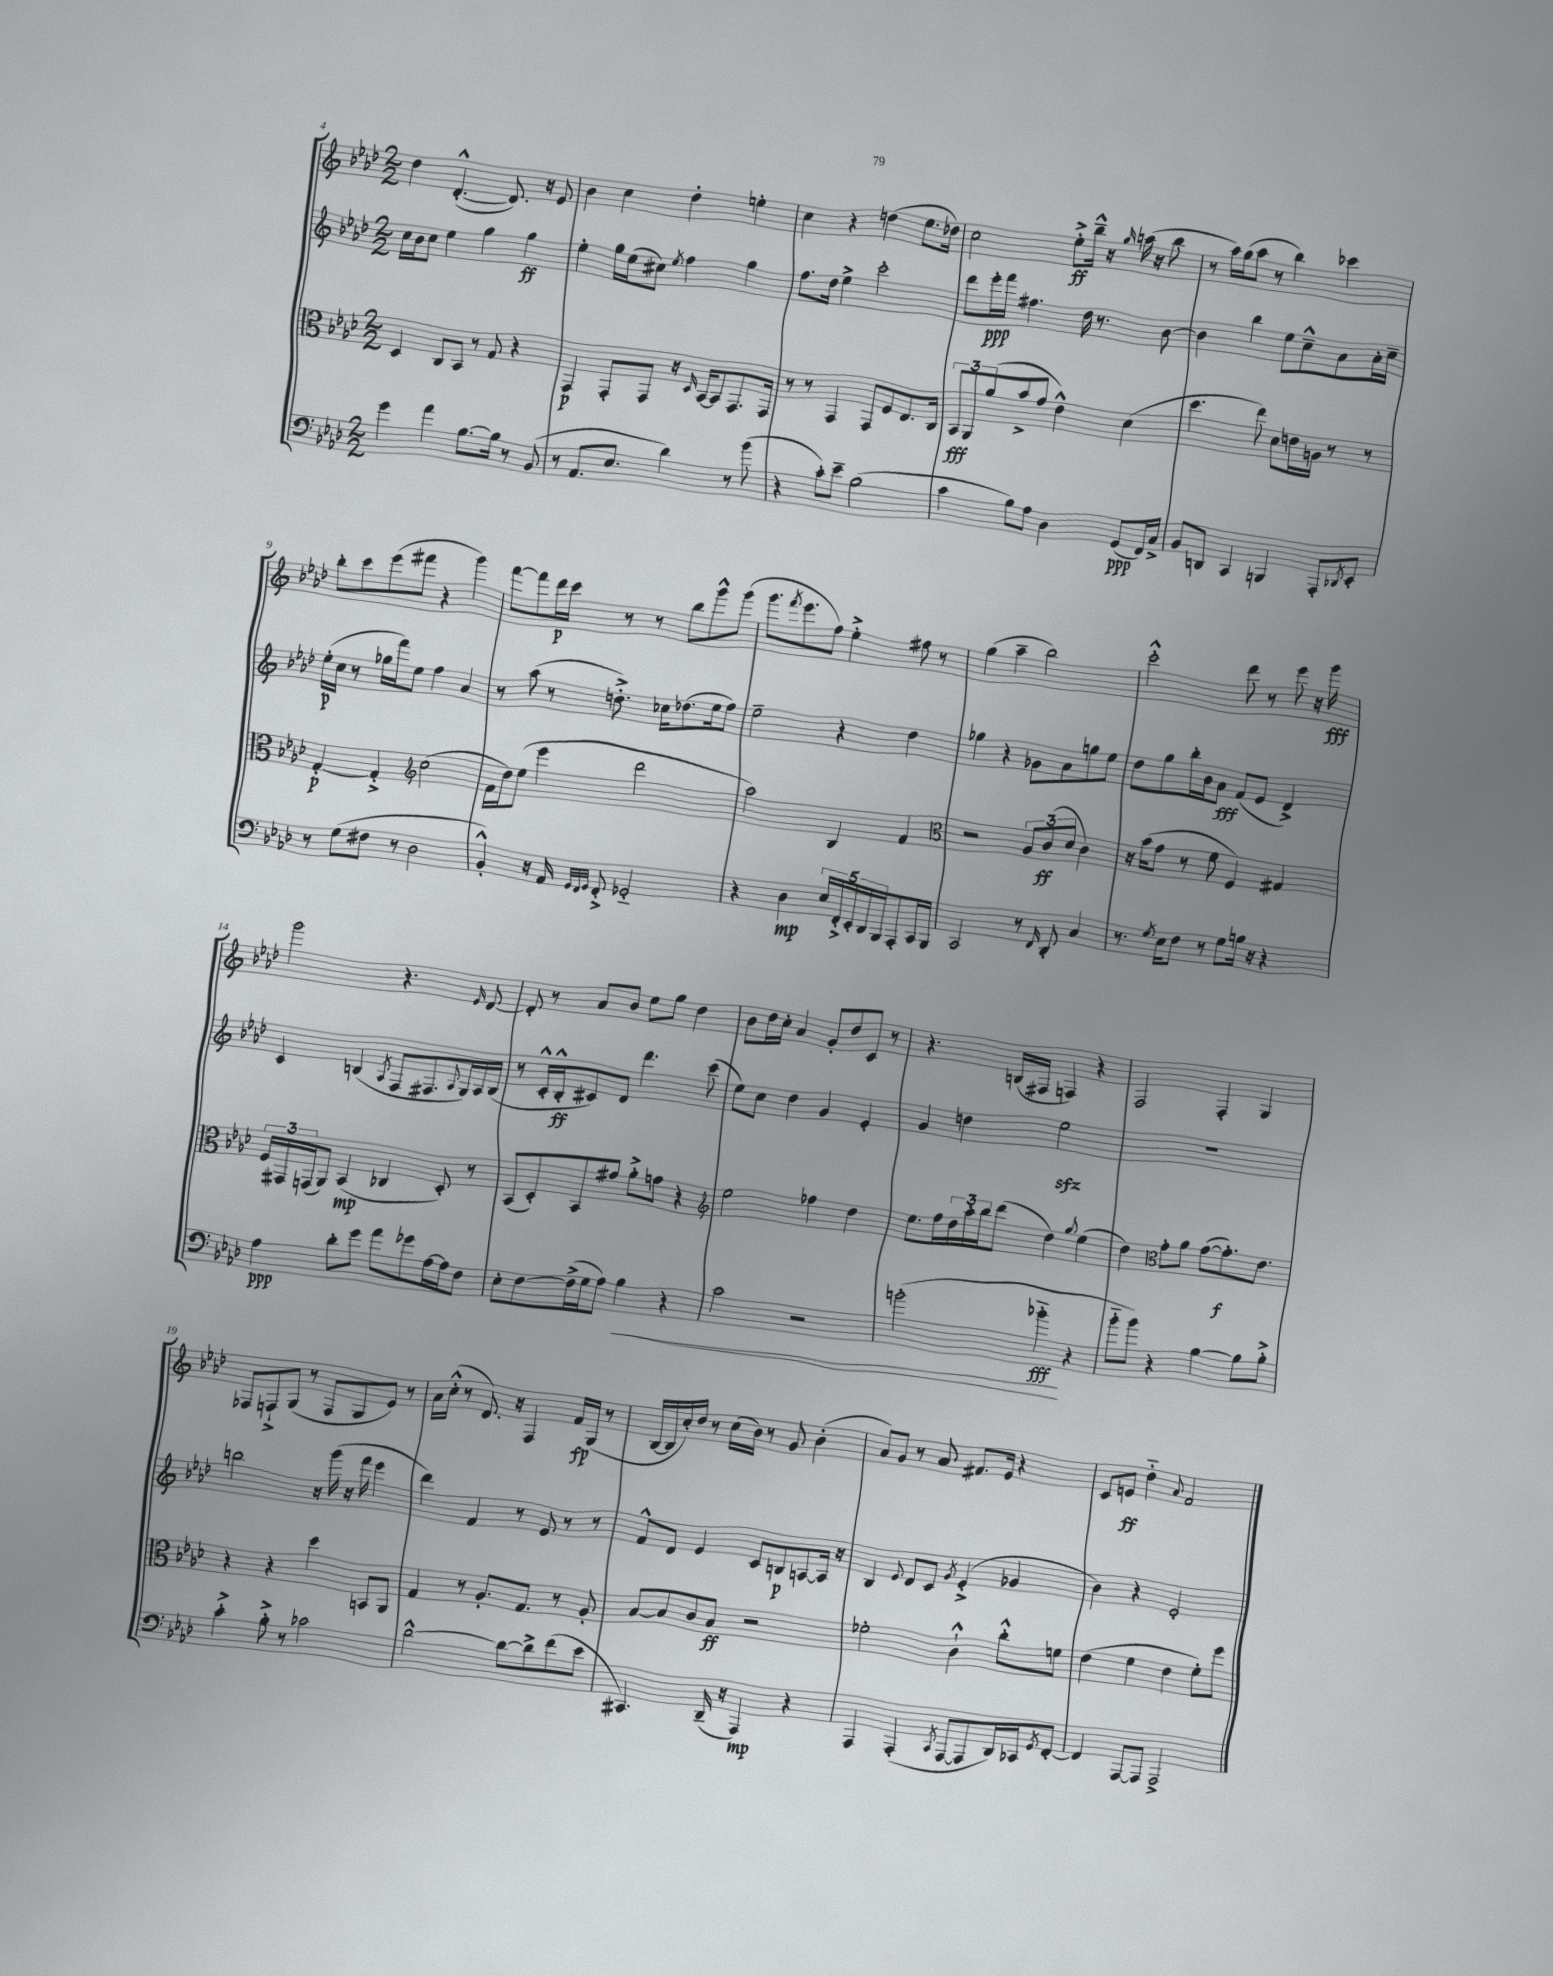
<<
\new StaffGroup <<
\new Staff = "s0" {
    \clef treble \key aes \major \numericTimeSignature \time 2/2
    des''4 des'4.~-.-^( des'8.) r16 ees'8 |
    bes'4 c''4 des''4-. e''4-. |
    c''4 r4 d''4( ees''8. des''16) |
    c''2 ees''8-.->\ff bes''16---^ r16 \grace { g''16 } a''16( r16 bes''8 |
    r8 aes''16) g''16( aes''8 r8 bes''4) ces'''4 |
    bes''8-. c'''8 ees'''8( fis'''8 r4 g'''4) |
    f'''8~ f'''8 des'''16\p c'''16 r8 r8 bes''8 g'''8-^ g'''8( |
    g'''8. \acciaccatura { f'''8 } ees'''8. f''8) ees''4-.-> fis''8 r8 |
    g''4( aes''4-- bes''2) |
    c'''2-.-^ des'''8 r8 ees'''8 r16 g'''16\fff |
    g'''2 r4. \grace { ees'16 } des'8~ |
    des'8-. r8 aes'8 bes'8 ees''8 g''8 des''4 |
    bes'8 des''16 c''16-. aes'4 g'8-. des''8 c'8 r8 |
    r4. b16( fis16 f4) r4 |
    f2 f4-. g4 |
    fes8 f8-!-> g8( r8 f8 g8 ees'8) r8 |
    aes'16 c''16-.-^( r8 des'8.) r16 f4 f'16\fp g16( r8 |
    bes16~ bes16 c''16-.) des''16 r8 c''16( bes'16) r8 g'8 bes'4-.( |
    aes'8) g'8 r8 aes'8 fis'8. ees'16 r4 |
    c'8 e'8\ff des''4-_ \appoggiatura { aes'8 } f'2 \bar "|." |
}
\new Staff = "s1" {
    \clef treble \key aes \major \numericTimeSignature \time 2/2
    c''16 bes'16 c''8 ees''4 g''4 g''4\ff |
    ees''4-. g''16 ees''16( cis''8) \acciaccatura { ees''8 } f''4 g''4 |
    f''8. des''16 ees''4-> c'''2-. |
    des'''8 ees'''16-.\ppp f'''16 fis''4. des''16 r8. bes'8~ |
    bes'4 bes''4 ees''8 c''8---^ aes'8 aes'16-. c''16-- |
    ees''16-.\p( c''16 r8 ges''16 f'''16) ees''8 f''4 aes'4 |
    r8 aes''8( r8 d''8.-.->) ces''16 des''8.( ees''16 f''8) |
    ees''2-- r4 des''4 |
    ges''4 r4 ges'8 aes'8 g''8 ees''8 |
    des''8 g''8 bes''16-. bes'16 aes'8\fff f'8( ees'8 des'4->) |
    c'4 b4( \acciaccatura { aes8 } f8 fis8. \appoggiatura { aes8 } g16) aes16 b16( |
    r8 c'16-.-^ bes16-.-^\ff cis'8) des'8 des'''4. c'''8( |
    ees''8) c''8 des''4 g'4 ees'4-. |
    g'4 d''4 ees''2\sfz |
    R1 |
    b''2 r16 g'''16( r16 f'''16 ees'''4 |
    des'''4) f'4 r8 ees'8 r8 r8 |
    f'8-^ des'8 ees'4 c'8 b8\p a8~ a16 r16 |
    bes4 \appoggiatura { ees'8 } des'8 c'8 \acciaccatura { g'8 } ees'4-.->( ges'4 |
    bes'4) r4 ees'2-. \bar "|." |
}
\new Staff = "s2" {
    \clef alto \key aes \major \numericTimeSignature \time 2/2
    des4 c8 bes,8 r8 g8 r4 |
    g,4\p g,8-. g,8 r16 \grace { des16 } bes,16~ bes,8 g,8. g,16 |
    r8 r8 g,4 g,8 f8 ees8. c16 |
    \tuplet 3/2 { bes,8\fff aes,8 aes'8( } bes'8-> g'8 ees'4-^) des'4( |
    des''4. ees''8) des'8 e'16 a16 r8 r8 |
    g4~-.\p g4-.-> \clef treble c''2( |
    f'16 des''16) ees''8( ees'''4 des'''2 |
    aes''2) bes4 f'4 |
    \clef alto r2 \tuplet 3/2 { aes8 c'8\ff( des'8 } c'4) |
    r16 bes'16( g'8 r8 f'8 f4) gis4 |
    \tuplet 3/2 { f16 gis,16 g,16( } aes,8) bes,4\mp( ces4 des8-.) r8 |
    bes,8( des8-.) bes,8 gis'8 aes'8-.-> g'8 r4 |
    \clef treble ees''2 fes''4 des''4 |
    ees''8. f''16 \tuplet 3/2 { des''16 aes''16-. bes''16 } des'''8( des''4) \appoggiatura { g''8 } ees''4( |
    des''4) \clef alto g'8-. aes'8 g'8~( g'8.-.\f) ees'8. |
    r4 r4 des''4 b,8 aes,8 |
    g4 r8 aes8.-. g8. r8 aes8-. |
    bes8~ bes8 c'8 bes8\ff r2 |
    fes'2-. c'4-!-^ c''8-.-^ f'8 |
    ees'4( f'4 ees'4 f'8-.) f''8 \bar "|." |
}
\new Staff = "s3" {
    \clef bass \key aes \major \numericTimeSignature \time 2/2
    g'4 aes'4 bes8.~ bes16 r8 bes,8( |
    r8 aes,8. ees8. des'4) r8 bes'8( |
    r4 c'8-.) ees'8-- bes2( |
    c'4 bes8) aes8 des4 g,8\ppp( f,16) c16-> |
    bes,8 d,8 c,4 b,,4 aes,,8-. \acciaccatura { des,8 } ees,8-. |
    r8 g8( fis8 r8 des2 |
    bes,4-.-^) r16 aes,16 \grace { g,32 f,32 g,32 } f,8-.-> ges,2-_ |
    r4 des4\mp \tuplet 5/4 { ees16 f,16-.-> ees,16-. des,16 bes,,16 } aes,,8-. c,16 bes,,16 |
    c,2 r8 \grace { f,16 } des,8-. c4 |
    r8. \acciaccatura { g8 } ees16 f8 r8 g8 b16 r16 r4 |
    aes4\ppp des'8-. g'8 aes'8 ges'8 aes16~ aes16 f8 |
    ees8-. f8~ f16->( g16 aes8) bes4\< r4 |
    c'2 r2 |
    b'2-.( bes'4-_\fff\! r4 |
    bes'8-_ bes'8) r4 bes4~ bes8 bes8-.-> |
    c'4-.-> bes8-.-> r8 ces'2 |
    des'2~-^ des'8~ des'8-> f'8( ees'8 |
    cis,4.) des,16--( r16 aes,,4\mp) r4 |
    aes,,4 aes,,4-.( \acciaccatura { c,8 } aes,,8~ aes,,8 des,16) ces,16 \acciaccatura { g,8 } f,8~-. |
    f,4 aes,,8~ aes,,8 aes,,2-> \bar "|." |
}
>>
>>
\layout { \context { \Score currentBarNumber = #4 } }
